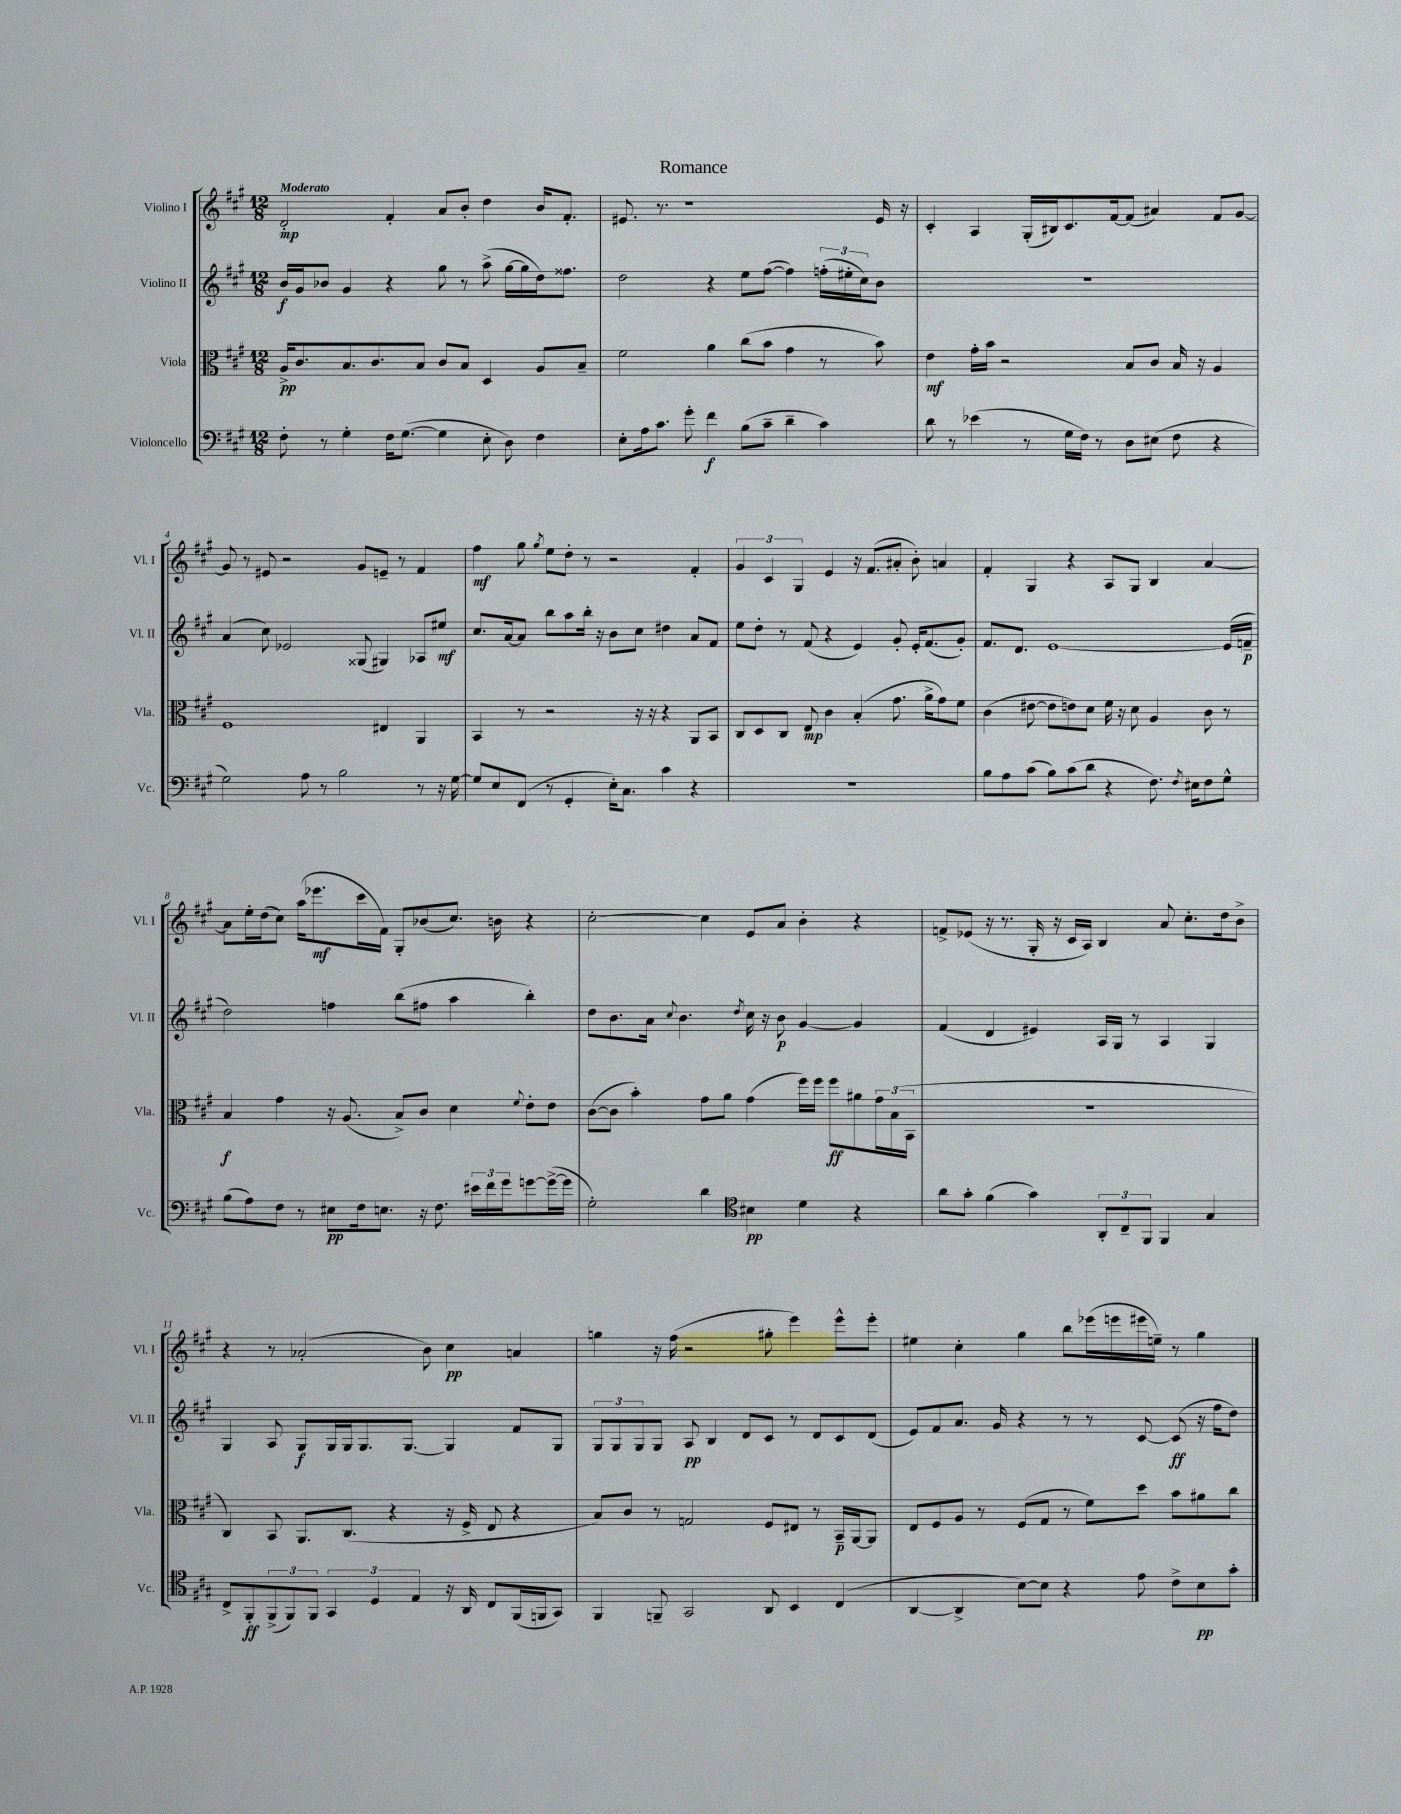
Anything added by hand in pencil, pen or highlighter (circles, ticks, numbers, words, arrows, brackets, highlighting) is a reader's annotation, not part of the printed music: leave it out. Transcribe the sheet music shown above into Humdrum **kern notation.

**kern	**dynam	**kern	**dynam	**kern	**dynam	**kern	**dynam
*part4	*part4	*part3	*part3	*part2	*part2	*part1	*part1
*staff4	*staff4	*staff3	*staff3	*staff2	*staff2	*staff1	*staff1
*I"Violoncello	*	*I"Viola	*	*I"Violino II	*	*I"Violino I	*
*I'Vc.	*	*I'Vla.	*	*I'Vl. II	*	*I'Vl. I	*
*clefF4	*	*clefC3	*	*clefG2	*	*clefG2	*
*k[f#c#g#]	*	*k[f#c#g#]	*	*k[f#c#g#]	*	*k[f#c#g#]	*
*M12/8	*	*M12/8	*	*M12/8	*	*M12/8	*
=1	=1	=1	=1	=1	=1	=1	=1
!	!	!	!	!	!	!LO:TX:a:B:t=Moderato	!
8F#'\	.	16A^/KL	pp	16b/LL	f	2d'/	mp
.	.	8.c#/	.	16g#/J	.	.	.
8r	.	.	.	8b-X/J	.	.	.
4G#'\	.	8.B/	.	4g#/	.	.	.
.	.	8.c#/	.	.	.	.	.
16F#\KL	.	.	.	4r	.	4f#'/	.
([8.G#\J	.	.	.	.	.	.	.
.	.	8B/J	.	.	.	.	.
4G#\]	.	8c#/L	.	8gg#\	.	8a/L	.
.	.	8B/J	.	8r	.	8b'/J	.
8E'\	.	4D/	.	(8aa^\	.	4dd\	.
8D\)	.	.	.	[16gg#\LL	.	.	.
.	.	.	.	16gg#\]	.	.	.
4F#\	.	8A/L	.	16dd\J)	.	16b/KL	.
.	.	.	.	8.ff##X\J	.	8.f#'/J	.
.	.	8B~/J	.	.	.	.	.
=2	=2	=2	=2	=2	=2	=2	=2
8E'\L	.	2f#\	.	2dd\	.	8.e#X/	.
16A\k	.	.	.	.	.	.	.
8.c#\J	.	.	.	.	.	8.r	.
8g#'\	.	.	.	.	.	1r	.
4f#\	f	4a\	.	4r	.	.	.
(8B\L	.	(8cc#\L	.	8ee\L	.	.	.
8c#~\J	.	8b\J	.	([8ff#\J	.	.	.
4d~\	.	4g#\	.	4ff#\])	.	.	.
4c#\)	.	8r	.	(24ffn'\LL	.	.	.
.	.	.	.	24ee#X'\	.	.	.
.	.	.	.	24cc#\J)	.	.	.
.	.	8b\)	.	8b\J	.	16e#/	.
.	.	.	.	.	.	16r	.
=3	=3	=3	=3	=3	=3	=3	=3
8d\	.	4e\	mf	1.r	.	4c#'/	.
8r	.	.	.	.	.	.	.
(4e-X\	.	16g#'\LL	.	.	.	4A/	.
.	.	16b\JJ	.	.	.	.	.
.	.	2r	.	.	.	.	.
8r	.	.	.	.	.	(16G#'/LL	.
.	.	.	.	.	.	16B#X/J)	.
16G#\LL	.	.	.	.	.	8.c#/	.
16F#\JJ)	.	.	.	.	.	.	.
8r	.	.	.	.	.	.	.
.	.	.	.	.	.	[16f#/k	.
8D\L	.	8B/L	.	.	.	(8f#/J]	.
(8E#X\J	.	8c#/J	.	.	.	4a#X/)	.
8F#\	.	16B/	.	.	.	.	.
.	.	16r	.	.	.	.	.
4r	.	4A/	.	.	.	8f#/L	.
.	.	.	.	.	.	[8g#/J	.
!!LO:LB:g=z
=4	=4	=4	=4	=4	=4	=4	=4
2G#\)	.	1F#	.	(4a/	.	8g#/]	.
.	.	.	.	.	.	8r	.
.	.	.	.	8cc#\)	.	8e#X/	.
.	.	.	.	2e-X/	.	2r	.
8A\	.	.	.	.	.	.	.
8r	.	.	.	.	.	.	.
2B\	.	.	.	.	.	.	.
.	.	.	.	(8G##X/	.	8g#/L	.
.	.	4E#X/	.	4G#X/)	.	8en~/J	.
.	.	.	.	.	.	8r	.
8r	.	4AA/	.	8A-X/L	.	4f#/	.
16r	.	.	.	8ee#X/J	mf	.	.
[16G#\	.	.	.	.	.	.	.
=5	=5	=5	=5	=5	=5	=5	=5
8G#/L]	.	4BB/	.	8.cc#/L	.	4ff#\	mf
8E/	.	.	.	.	.	.	.
.	.	.	.	[16a/k	.	.	.
(8FF#/J	.	8r	.	8a/J]	.	8gg#\	.
.	.	.	.	.	.	8qgg#/	.
8r	.	2r	.	8bb\L	.	8ee\L	.
4GG#'/	.	.	.	8aa\	.	8dd'\J	.
.	.	.	.	16bb'\Jk	.	8r	.
.	.	.	.	16r	.	.	.
16E'\KL)	.	.	.	8b\L	.	2r	.
8.C#\J	.	.	.	.	.	.	.
.	.	16r	.	8cc#\J	.	.	.
.	.	16r	.	.	.	.	.
4c#\	.	4r	.	4dd#X\	.	.	.
4r	.	8AA/L	.	8a/L	.	4f#'/	.
.	.	8BB/J	.	8f#/J	.	.	.
=6	=6	=6	=6	=6	=6	=6	=6
1.r	.	8C#/L	.	8ee\L	.	6g#/	.
.	.	8D/	.	8dd'\J	.	.	.
.	.	.	.	.	.	6c#/	.
.	.	8C#/J	.	8r	.	.	.
.	.	.	.	.	.	6G#/	.
.	.	8E/	mp	(8f#/	.	.	.
.	.	4c#\	.	4r	.	4e/	.
.	.	(4B'/	.	4e/)	.	16r	.
.	.	.	.	.	.	(8.f#/L	.
.	.	8.g#\	.	8g#'/	.	8a#X'/J	.
.	.	.	.	16e'/KL	.	8b'\)	.
.	.	16a^\KL	.	(8.f#/	.	.	.
.	.	8g#\)	.	.	.	4an/	.
.	.	8f#\J	.	8g#'/J)	.	.	.
=7	=7	=7	=7	=7	=7	=7	=7
8B\L	.	(4c#\	.	8.f#/L	.	4f#'/	.
8A\	.	.	.	.	.	.	.
.	.	.	.	8.d/J	.	.	.
(8c#\J	.	[8e#X\	.	.	.	4G#/	.
8B\L)	.	8e#\L]	.	[1e	.	.	.
(8c#\	.	8en\)	.	.	.	4r	.
8d\J	.	8d\J	.	.	.	.	.
4r	.	16f#\	.	.	.	8A/L	.
.	.	16r	.	.	.	.	.
.	.	8d\	.	.	.	8G#/J	.
8.F#\)	.	4A/	.	.	.	4B/	.
8qF#/	.	.	.	.	.	.	.
16E#X\KL	.	.	.	.	.	.	.
8F#\	.	8c#\	.	.	.	[4a/	.
8G#^^\J	.	8r	.	(16e/LL]	.	.	.
.	.	.	.	16fn~/JJ	p	.	.
!!LO:LB:g=z
=8	=8	=8	=8	=8	=8	=8	=8
(8B\L	.	4B/	f	2dd\)	.	8a\L]	.
8A\)	.	.	.	.	.	16ee'\L	.
.	.	.	.	.	.	(16dd\J	.
8F#\J	.	4g#\	.	.	.	8cc#\J)	.
8r	.	.	.	.	.	(16aa\KL	.
.	.	.	.	.	.	8.eee-X\	mf
8E#X\L	pp	16r	.	4ffn\	.	.	.
.	.	(8.A/	.	.	.	.	.
16F#\k	.	.	.	.	.	16ccc#\L	.
8.En\J	.	.	.	.	.	16f#\JJ)	.
.	.	8B^/L)	.	(8bb\L	.	8G#'/L	.
16r	.	8c#/J	.	8ff#X\J	.	(8b-X/	.
8.F#\	.	.	.	.	.	.	.
.	.	4d\	.	4aa\	.	8.cc#/J)	.
24e#X\LL	.	.	.	.	.	.	.
24f#\	.	.	.	.	.	.	.
.	.	.	.	.	.	16bn\	.
24g#\J	.	.	.	.	.	.	.
.	.	8qqf#/	.	.	.	.	.
[8gn\	.	8e'\L	.	4bb'\)	.	4r	.
(16g^\L_	.	8e\J	.	.	.	.	.
16g\JJ]	.	.	.	.	.	.	.
=9	=9	=9	=9	=9	=9	=9	=9
2G#'\)	.	([8c#\L	.	8dd\L	.	[2cc#'\	.
.	.	8c#\J]	.	8.b\	.	.	.
.	.	4b'\)	.	.	.	.	.
.	.	.	.	16a\Jk	.	.	.
.	.	.	.	8qqcc#/	.	.	.
.	.	.	.	4.b\	.	.	.
4d\	.	8g#\L	.	.	.	4cc#\]	.
.	.	8a\J	.	.	.	.	.
*clefC4	*	*	*	*	*	*	*
.	.	.	.	8qdd/	.	.	.
4B#X\	pp	(4g#\	.	16cc#\	.	8e/L	.
.	.	.	.	16r	.	.	.
.	.	.	.	8b\	p	8a/J	.
4d\	.	16ff#\LL)	.	[4g#/	.	4b'\	.
.	.	16ff#\JJ	.	.	.	.	.
.	.	8ff#\L	ff	.	.	.	.
4r	.	8a#X\	.	4g#/]	.	4r	.
.	.	24g#\L	.	.	.	.	.
.	.	(24B\	.	.	.	.	.
.	.	24BB\JJ	.	.	.	.	.
=10	=10	=10	=10	=10	=10	=10	=10
8a\L	.	1.r	.	(4f#/	.	8fn^/L	.
8g#'\J	.	.	.	.	.	(8e-X/J	.
(4f#\	.	.	.	4d/	.	16r	.
.	.	.	.	.	.	8.r	.
4g#\)	.	.	.	4e#X/)	.	16G#'/	.
.	.	.	.	.	.	16r	.
.	.	.	.	.	.	16c#/LL	.
.	.	.	.	.	.	16A/JJ)	.
12AA'/L	.	.	.	16A/LL	.	4B/	.
.	.	.	.	16G#/JJ	.	.	.
12C#~/	.	.	.	.	.	.	.
.	.	.	.	8r	.	.	.
12FF#/J	.	.	.	.	.	.	.
4FF#/	.	.	.	4A/	.	8a/	.
.	.	.	.	.	.	8.cc#'\L	.
4G#/	.	.	.	4G#/	.	.	.
.	.	.	.	.	.	16dd\k	.
.	.	.	.	.	.	8b^\J	.
!!LO:LB:g=z
=11	=11	=11	=11	=11	=11	=11	=11
8C#^/L	.	4C#/)	.	4G#/	.	4r	.
8FF#'/	ff	.	.	.	.	.	.
(12FF#^/	.	8BB/	.	8A/	.	8r	.
12FF#/)	.	.	.	.	.	.	.
.	.	8.AA/L	.	8G#/L	f	(2a-X'/	.
12FF#/J	.	.	.	.	.	.	.
6GG#/	.	.	.	16G#/L	.	.	.
.	.	(8.C#/J	.	16G#/J	.	.	.
.	.	.	.	8.G#/	.	.	.
6D/	.	.	.	.	.	.	.
.	.	4r	.	.	.	.	.
.	.	.	.	[8.G#/J	.	.	.
6E/	.	.	.	.	.	.	.
.	.	.	.	.	.	8b\)	.
16r	.	16r	.	4G#/]	.	4cc#\	pp
16AA/	.	16F#^/	.	.	.	.	.
8C#/L	.	8E/	.	.	.	.	.
(16FF#/L	.	4r	.	8f#/L	.	4an/	.
16FFn/J	.	.	.	.	.	.	.
8GG#/J)	.	.	.	8G#/J	.	.	.
=12	=12	=12	=12	=12	=12	=12	=12
4FF#/	.	8B/L)	.	12G#/L	.	4ggn\	.
.	.	.	.	12G#/	.	.	.
.	.	8c#/J	.	.	.	.	.
.	.	.	.	12G#/	.	.	.
8FFn~/	.	8r	.	8G#/J	.	16r	.
.	.	.	.	.	.	(16ff#\	.
2GG#/	.	2Gn/	.	8A/	pp	2r	.
.	.	.	.	4B/	.	.	.
.	.	.	.	8d/L	.	.	.
8AA/	.	8F#/L	.	8c#/J	.	8gg#X'\	.
4BB/	.	8E#X/J	.	8r	.	4eee\)	.
.	.	8r	.	8d/L	.	.	.
(4C#/	.	16BB~/LL	p	8c#/	.	8eee^^\L	.
.	.	[16AA/J	.	.	.	.	.
.	.	8AA/J]	.	(8d/J	.	8eee'\J	.
=13	=13	=13	=13	=13	=13	=13	=13
[4AA/	.	8E/L	.	8e/L)	.	4ee#X\	.
.	.	8F#/	.	8f#/	.	.	.
4AA^/]	.	8A/J	.	8.a/J	.	4cc#'\	.
.	.	8r	.	.	.	.	.
.	.	.	.	16g#/	.	.	.
[8B\L)	.	(8F#/L	.	4r	.	4gg#\	.
8B\J]	.	8G#/J	.	.	.	.	.
4r	.	8r	.	8r	.	8bb\L	.
.	.	8f#\L)	.	8r	.	(16eee-X\L	.
.	.	.	.	.	.	16eeen\	.
8e\	.	8dd\J	.	[8c#/	.	16eee#X\	.
.	.	.	.	.	.	16een~\JJ)	.
8c#^\L	.	8b\L	.	(8c#/]	ff	8r	.
8B\	pp	8a#X\	.	16r	.	4gg#\	.
.	.	.	.	16ff#\KL	.	.	.
8g#'\J	.	8cc#\J	.	8dd\J)	.	.	.
==	==	==	==	==	==	==	==
*-	*-	*-	*-	*-	*-	*-	*-
